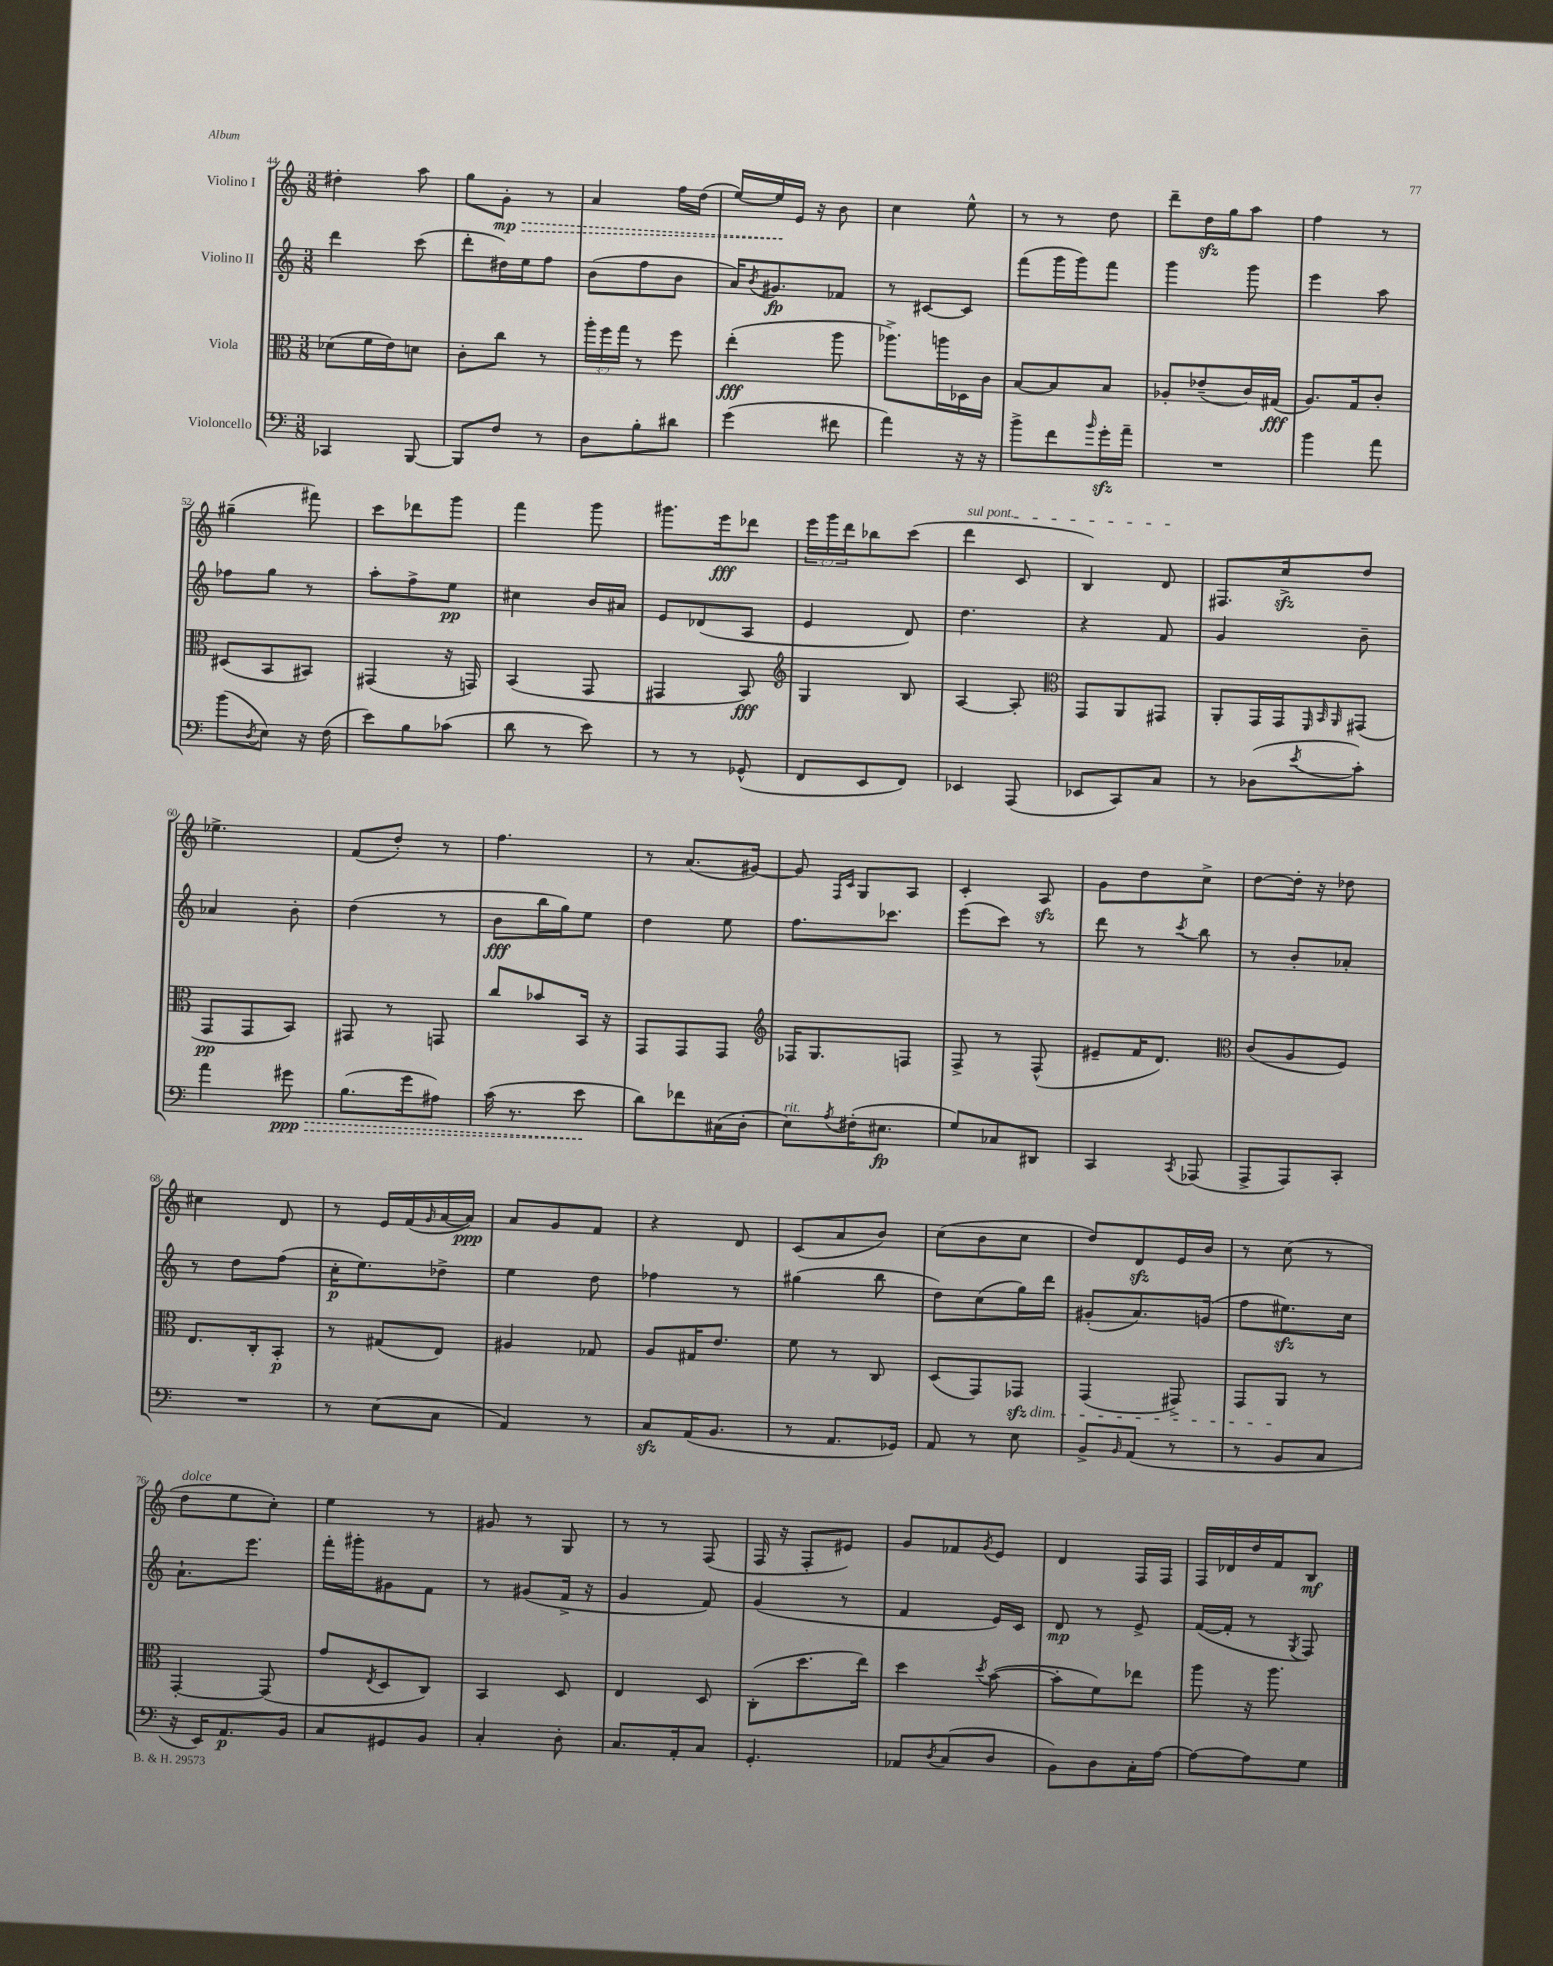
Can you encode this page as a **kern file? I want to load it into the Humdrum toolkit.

**kern	**kern	**kern	**kern
*staff4	*staff3	*staff2	*staff1
*clefF4	*clefC3	*clefG2	*clefG2
*k[]	*k[]	*k[]	*k[]
*M3/8	*M3/8	*M3/8	*M3/8
4CC-	(8d-	4ddd	4dd#'
.	16f	.	.
.	16e)	.	.
[8BBB	8d	(8ccc	8aa
=	=	=	=
8BBB]	8c'	8ddd'	8gg
8F	8cc	16dd#)	8g'
.	.	16ee	.
8r	8r	8ff	8r
=	=	=	=
8D	24aa'	(8b	4a
.	24ff	.	.
.	24gg	.	.
8B'	8r	8ff	.
8d#	8ff	8b	16ff
.	.	.	(16dd
=	=	=	=
(4g	(4ee'	16a)	[16ee)
.	.	8qb	.
.	.	8.g#	16ee]
.	.	.	16e
.	.	.	16r
8f#	8aa	8f-	8b
=	=	=	=
4a)	8.aa-^)	8r	4cc
.	.	[8c#	.
.	16aa	.	.
16r	16D-	8c#]	8ee^^
16r	16c	.	.
=	=	=	=
8b^	[8B	(8fff	8r
8f	8B]	16ggg	8r
.	.	16ggg)	.
16qqb	.	.	.
16g'	8B	8fff	8dd
16a~	.	.	.
=	=	=	=
4.r	8A-'	4ggg	8ddd~
.	(8e-~	.	16dd
.	.	.	16gg
.	16c)	8ggg	8aa
.	(16G#	.	.
=	=	=	=
4b	8.A)	4eee	4ff
.	16G	.	.
8a	8c'	8aa	8r
=	=	=	=
(8b	(8D#	8ff-	(4gg#~
8qD	.	.	.
8E)	8BB	8gg	.
16r	8BB#)	8r	8fff#)
(16F	.	.	.
=	=	=	=
8e)	(4GG#	8aa'	8ccc
8B	.	8ff^	8ddd-
(8c-	16r	8ee	8ggg
.	16GG)	.	.
=	=	=	=
8d	(4BB	4cc#	4fff
8r	.	.	.
8e)	8GG	16b	8ggg
.	.	16a#	.
=	=	=	=
8r	4GG#	8e	8.ggg#
8r	.	(8d-	.
.	.	.	16eee
(8GG-^^	8BB)	8A	8ddd-
=	=	=	=
*	*clefG2	*	*
8FF	4G	4e	24eee
.	.	.	24ggg
.	.	.	24ddd
8EE	.	.	8bb-
8FF)	8B	8d)	(8ccc
=	=	=	=
4EE-	[4A	4.dd	4ddd
(8AAA	8A']	.	8c
=	=	=	=
*	*clefC3	*	*
8EE-	8GG	4r	4B)
8CC)	8AA	.	.
8C	8GG#	8f	8d
=	=	=	=
8r	8AA'	4g	8.F#
(8D-	16GG	.	.
.	16GG	.	16cc^
.	32qqFF	.	.
.	32qqBB	.	.
8qe	32qqAA	.	.
8c')	(8GG#	8b~	8dd
=	=	=	=
4a	8GG	4a-	4.ee-^
.	8GG	.	.
8g#	8BB)	8b'	.
=	=	=	=
(8.B	8GG#	(4dd	(8f
.	8r	.	8dd')
16g	.	.	.
8A#)	8GG	8r	8r
=	=	=	=
(16c	8cc	8b	4.ff
8.r	.	.	.
.	8b-	16bb	.
.	.	16gg)	.
8e	16BB	8ee	.
.	16r	.	.
=	=	=	=
8d)	8GG	4dd	8r
8f-	8GG	.	(8.a
(16C#	8GG	8ee	.
16D'	.	.	[16g#)
=	=	=	=
*	*clefG2	*	*
8E)	16F-	8.ff	8g#]
.	8.G	.	.
.	.	.	16qqF
8qA	.	.	16qqc
(16F#'	.	.	8G
8.E#	.	8.ccc-	.
.	8F	.	8A
=	=	=	=
8G)	8F^	(8eee	4c'
8C-	8r	8ccc)	.
8DD#	(8F^^	8r	8A
=	=	=	=
4CC	8e#~	8ddd	8g
.	16f	8r	8dd
.	8.d)	.	.
8qCC	.	8qccc	.
(8AAA-	.	8bb	8cc^
=	=	=	=
*	*clefC3	*	*
8AAA^	(8c	8r	[8dd
8AAA)	8A	8b'	16dd']
.	.	.	16r
8CC'	8F)	8a-'	8dd-
=	=	=	=
4.r	8.E	8r	4cc#
.	.	8dd	.
.	16C'	.	.
.	8BB'	(8ff	8d
=	=	=	=
8r	8r	16cc'	8r
.	.	8.ee)	.
(8E	(8G#	.	16e
.	.	.	(16f
.	.	.	16qqg
8C	8E)	8dd-^	[16a
.	.	.	16a])
=	=	=	=
4AA)	4A#	4ee	8a
.	.	.	8g
8r	8G-	8dd	8f
=	=	=	=
8C	8A	4ff-	4r
(16AA	16G#	.	.
8.BB	8.e	.	.
.	.	8r	8d
=	=	=	=
8r	8f	(4gg#	(8c
8.AA	8r	.	8a
.	8C	8bb	8b)
16GG-)	.	.	.
=	=	=	=
8AA	(8D	8dd)	(8cc
8r	8GG)	(8cc	8b
8E	8GG-	16gg)	8cc
.	.	16ddd	.
=	=	=	=
8BB^	(4GG	(8g#'	8dd)
16qqBB	.	.	.
(8AA	.	8.a)	8d
8r	8GG#^)	.	16e
.	.	(16g	16b
=	=	=	=
8r	8GG	8ff	8r
8BB	8AA	8.ee#)	(8cc
8C	8r	.	8r
.	.	16cc	.
=	=	=	=
16r	[4GG'	8.a`	8dd
16EE)	.	.	.
8.AA	.	.	8ee
.	.	8.eee	.
.	(8GG]	.	8cc')
16BB	.	.	.
=	=	=	=
8C	8g	16fff'	4ee
.	.	16ggg#'	.
.	8qE	.	.
8GG#	8D	8g#	.
8BB	8C)	8f	8r
=	=	=	=
4C'	4BB	8r	8g#
.	.	(8g#	8r
8D'	8D	16f^	8G
.	.	16r	.
=	=	=	=
8.C	4E	4g	8r
.	.	.	8r
16AA'	.	.	.
8C	8D	8f)	(8F
=	=	=	=
4.GG'	(8C'	(4g	16F
.	.	.	16r
.	8.dd	.	8F'
.	.	8r	8e#)
.	16ee)	.	.
=	=	=	=
8AA-	4dd	4f	8g
8qD	.	.	.
(8C	.	.	8f-
.	8qdd	.	8qg
8D	([8b	16e)	8e
.	.	16c	.
=	=	=	=
8BB)	8b']	8d	4d
8D	8f)	8r	.
16C'	8ee-	8e^	16F
[16A	.	.	16F
=	=	=	=
8A_	8aa	([16f	16F
.	.	16f']	16d-
8A]	16r	8r	16dd
.	8.aa	.	16f
.	.	8qG	.
8G	.	8F)	8B
==	==	==	==
*-	*-	*-	*-
